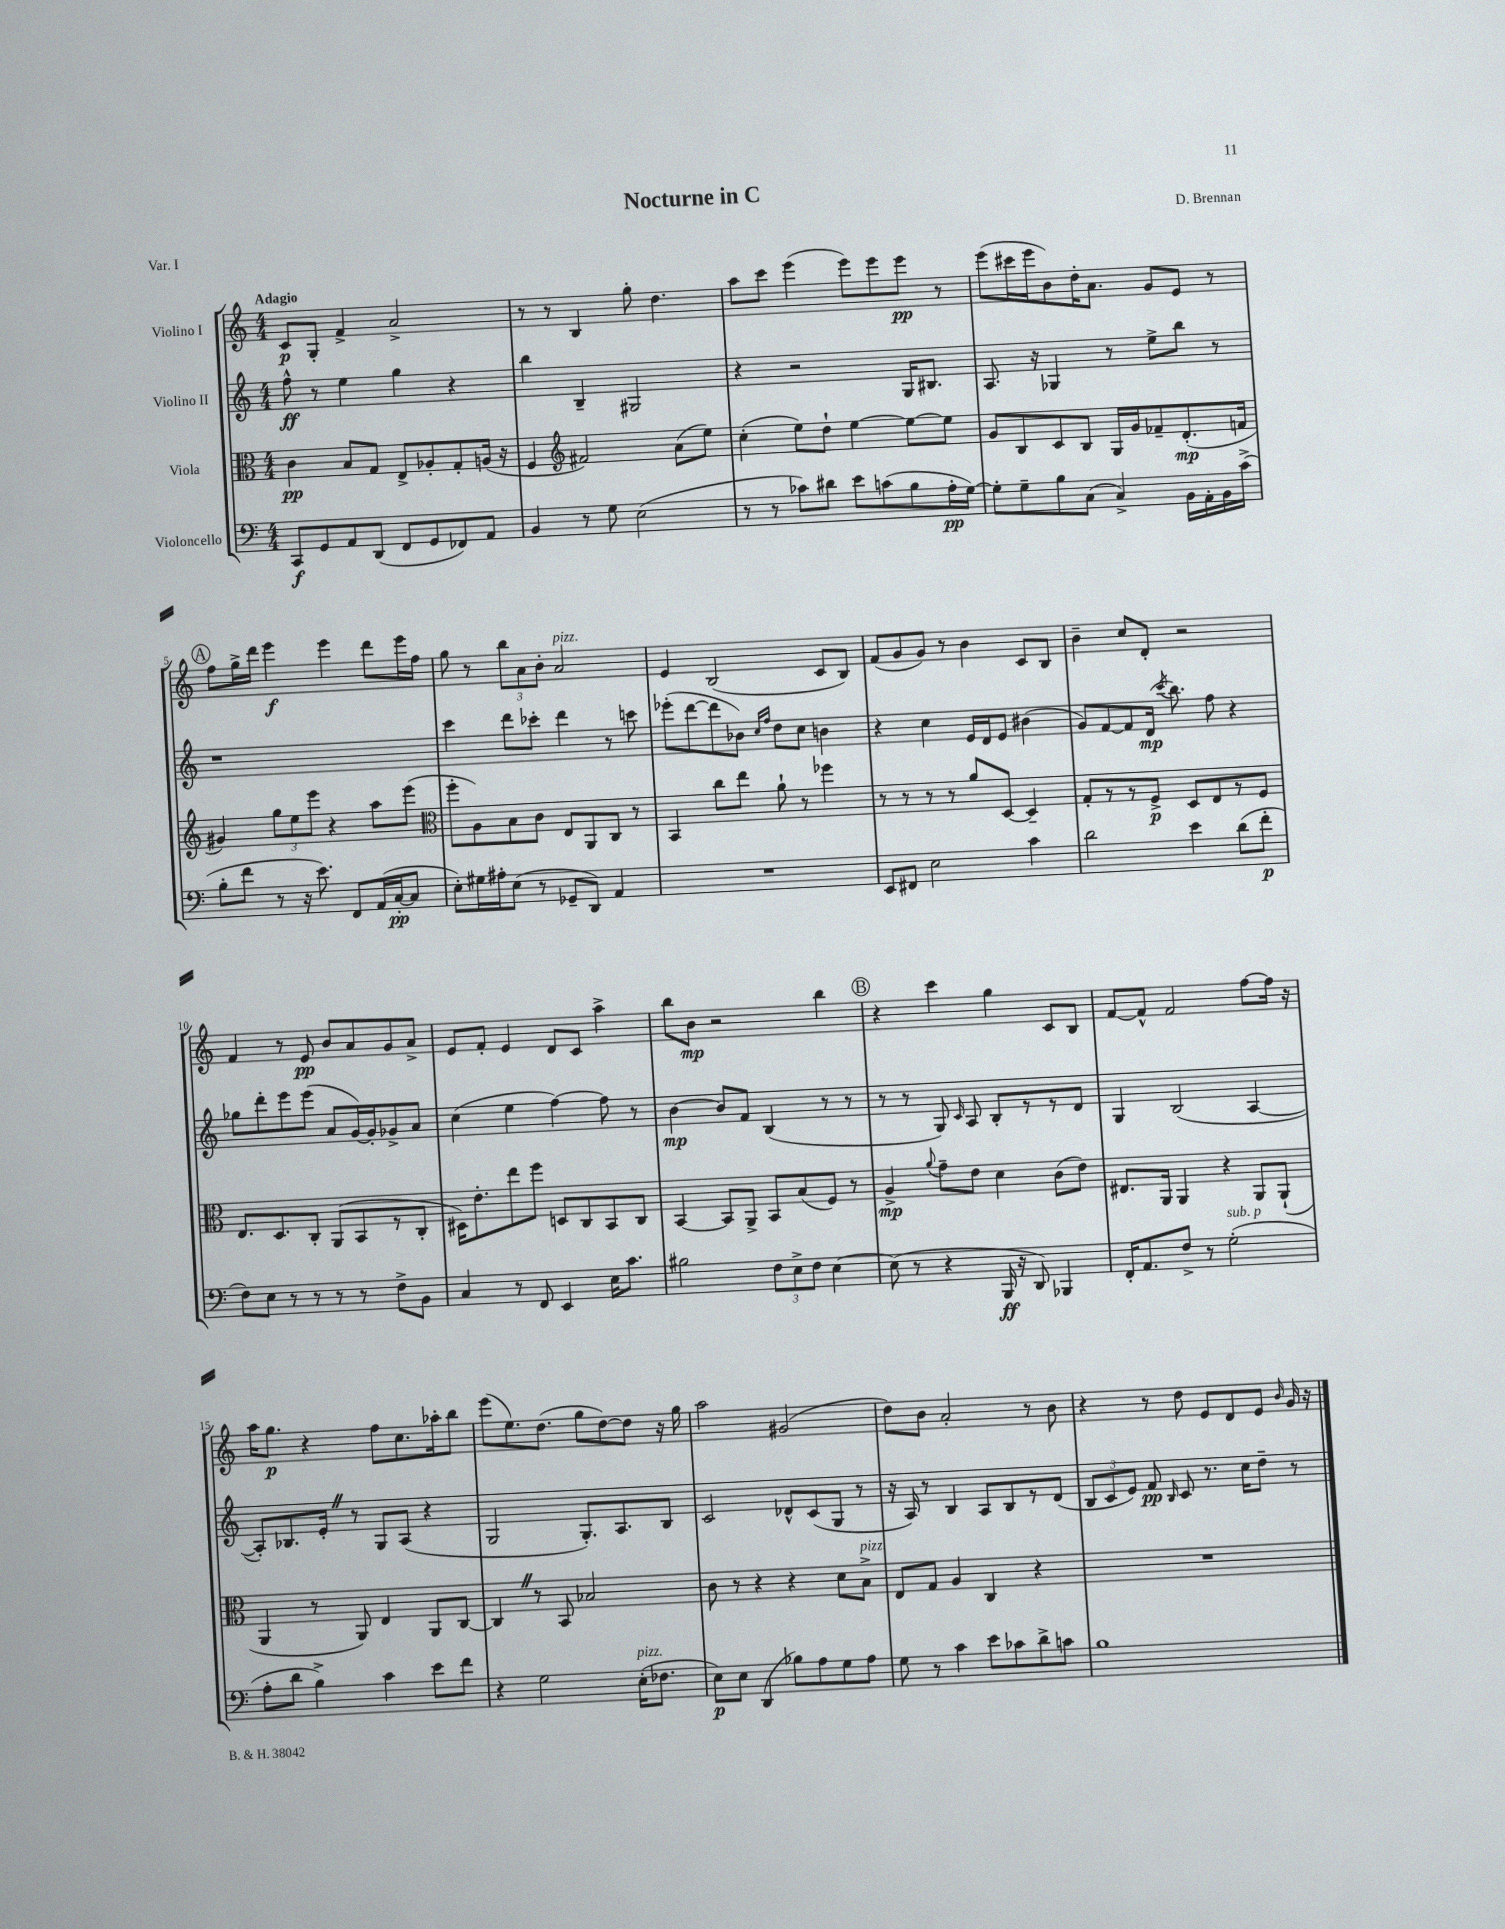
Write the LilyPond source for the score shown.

\header { title = "Nocturne in C" composer = "D. Brennan" piece = "Var. I" }
<<
\new StaffGroup <<
\new Staff = "s0" \with { instrumentName = "Violino I" } {
    \clef treble \key c \major \numericTimeSignature \time 4/4 \tempo "Adagio"
    \autoBeamOff c'8[\p g8]-. f'4-> a'2-> |
    r8 r8 b4 g''8-. d''4. |
    a''8[ c'''8] e'''4( e'''8[) e'''8 e'''8]\pp r8 |
    e'''8[( cis'''16 e'''16 b'8) d''16-. a'8.] g'8[ e'8] r8 |
    \mark \markup { \circle "A" } f''8[ g''16-> d'''16] e'''4\f e'''4 d'''8[ e'''16 f''16] |
    g''8 r8 \tuplet 3/2 { b''8[ a'8 b'8]-. } a'2^\markup { \italic "pizz." } |
    e'4 b2( c'8[ b8]) |
    f'8[( g'8 g'8]) r8 b'4 c'8[ b8] |
    b'4-- c''8[ d'8]-. r2 |
    f'4 r8 e'8\pp b'8[ a'8 g'8 a'8]-> |
    e'8[ f'8]-. e'4 d'8[ c'8] a''4-> |
    b''8[ b'8]\mp r2 b''4 |
    \mark \markup { \circle "B" } r4 c'''4 g''4 c'8[ b8] |
    f'8[~ f'8]-^ f'2 f''8[~ f''16] r16 |
    a''16[ g''8.]\p r4 f''8[ c''8. aes''16-. b''8] |
    e'''8[( e''8.) d''8.]( g''8[ d''8~) d''8] r16 g''16 |
    a''2 gis'2( |
    d''8[) b'8] a'2-. r8 b'8 |
    r4 r8 d''8 e'8[ d'8 e'8] \grace { b'16 } g'16 r16 \bar "|." |
}
\new Staff = "s1" \with { instrumentName = "Violino II" } {
    \clef treble \key c \major \numericTimeSignature \time 4/4
    \autoBeamOff f''8-^\ff r8 e''4 g''4 r4 |
    b''4 b4-- gis2 |
    r4 r2 g16[ bis8.] |
    a8. r16 ges4 r8 e''8[-> b''8] r8 |
    \mark \markup { \circle "A" } r1 |
    c'''4 d'''8[ ces'''8]-. d'''4 r8 c'''8 |
    ees'''8[-.( d'''8~ d'''8 bes'8]) \grace { c''16[ f''16] } d''8[ c''8] b'4 |
    r4 c''4 e'16[ d'16 e'8] bis'4( |
    g'8[) f'8~ f'8 d'16]\mp( \acciaccatura { c'''8 } b''8.) f''8 r4 |
    ges''8[ d'''8-. e'''8 e'''8]( a'8[ g'16~) g'16-. ges'8-> a'8] |
    c''4( e''4 f''4~) f''8 r8 |
    b'4~\mp b'8[ f'8] b4( r8 r8 |
    \mark \markup { \circle "B" } r8 r8 g8) \grace { c'16 } a8 b8[-. r8 r8 d'8] |
    g4 b2( a4~ |
    a8[-.) bes8. e'16]-. \once \override BreathingSign.text = \markup { \musicglyph "scripts.caesura.straight" } \breathe r8 g8[ a8]( r4 |
    g2 g8.[-.) a8. b8] |
    c'2 des'8[-^ c'8( g8] r8 |
    r16 a16) r8 b4 a8[ b8 r8 d'8]( |
    \tuplet 3/2 { b8[ c'8 e'8]) } f'8\pp \grace { b16 } c'8 r8. c''16[ d''8]-- r8 \bar "|." |
}
\new Staff = "s2" \with { instrumentName = "Viola" } {
    \clef alto \key c \major \numericTimeSignature \time 4/4
    \autoBeamOff c'4\pp b8[ g8] e8[-> aes8-. g8-. a16]( r16 |
    f4 \clef treble fis'2) a'8[( e''8]) |
    c''4-.( e''8[) d''8]-! e''4~ e''8[~ e''8] |
    g'8[ b8 c'8 b8] g16[ g'16 fes'8-- d'8.-.\mp( f'16] |
    \mark \markup { \circle "A" } gis'4) \tuplet 3/2 { g''8[ e''8 e'''8] } r4 a''8[ e'''8]( |
    \clef alto f''8[-. a8) b8 c'8] e8[ a,8 c8] r8 |
    b,4 c''8[ e''8] a'8-! r8 fes''4 |
    r8 r8 r8 r8 a'8[ d8]~ d4-- |
    g8[-. r8 r8 f8]->\p d8[ e8 r8 f8] |
    e8.[ d8. c8]-. a,8[( b,8 r8 c8]-. |
    dis16[) e'8.-. e''8 f''8] d8[ c8 b,8 c8] |
    b,4~ b,8[ a,8]-> b,8[ b8( f8]) r8 |
    \mark \markup { \circle "B" } a4->\mp \appoggiatura { a'8 } g'8[-- e'8] d'4 c'8[( e'8]) |
    eis8.[ a,16] a,4 r4 a,8[ a,8]-!( |
    a,4 r8 a,8) e4 a,8[ c8]~ |
    c4 \once \override BreathingSign.text = \markup { \musicglyph "scripts.caesura.straight" } \breathe r8 b,8 bes2 |
    c'8 r8 r4 r4 d'8[ b8]->^\markup { \italic "pizz." } |
    e8[ g8] a4 c4 r4 |
    R1 \bar "|." |
}
\new Staff = "s3" \with { instrumentName = "Violoncello" } {
    \clef bass \key c \major \numericTimeSignature \time 4/4
    \autoBeamOff c,8[\f g,8 a,8 d,8]( f,8[ g,8 fes,8) a,8] |
    b,4 r8 g8 e2( |
    r8 r8 ces'8[) dis'8] e'8[ c'8( b8 a16-.\pp g16]~) |
    g8[-. g8-- b8 c8]( c4->) b,16[ a,16-. b,16 c'16]->( |
    \mark \markup { \circle "A" } b8[-. f'8] r8 r16 e'8.) f,8[ a,16( c16~-.\pp c8] |
    e8[-.) gis16 ais16-. e8]( r8 ges,8[-- d,8]) a,4 |
    R1 |
    e,8[ fis,8] e2 c'4 |
    d'2 e'4 d'8[( f'8]-.\p |
    f8[) e8] r8 r8 r8 r8 f8[-> b,8] |
    c4 r8 f,8 e,4 e16[ c'8.] |
    bis2 \tuplet 3/2 { f8[ e8-> f8] } e4~ |
    \mark \markup { \circle "B" } e8( r8 r4 b,,16\ff r16 d,8) bes,,4 |
    f,16[-. a,8. f8]-> r8 g2-.^\markup { \italic "sub. p" }( |
    a8[-. d'8] b4->) c'4 e'8[ f'8] |
    r4 g2 e16[-.^\markup { \italic "pizz." }( fes8.] |
    e8[\p) e8] d,4( bes8[) a8 g8 a8] |
    g8 r8 c'4 e'8[ ces'8 d'8-> c'8] |
    b1 \bar "|." |
}
>>
>>
